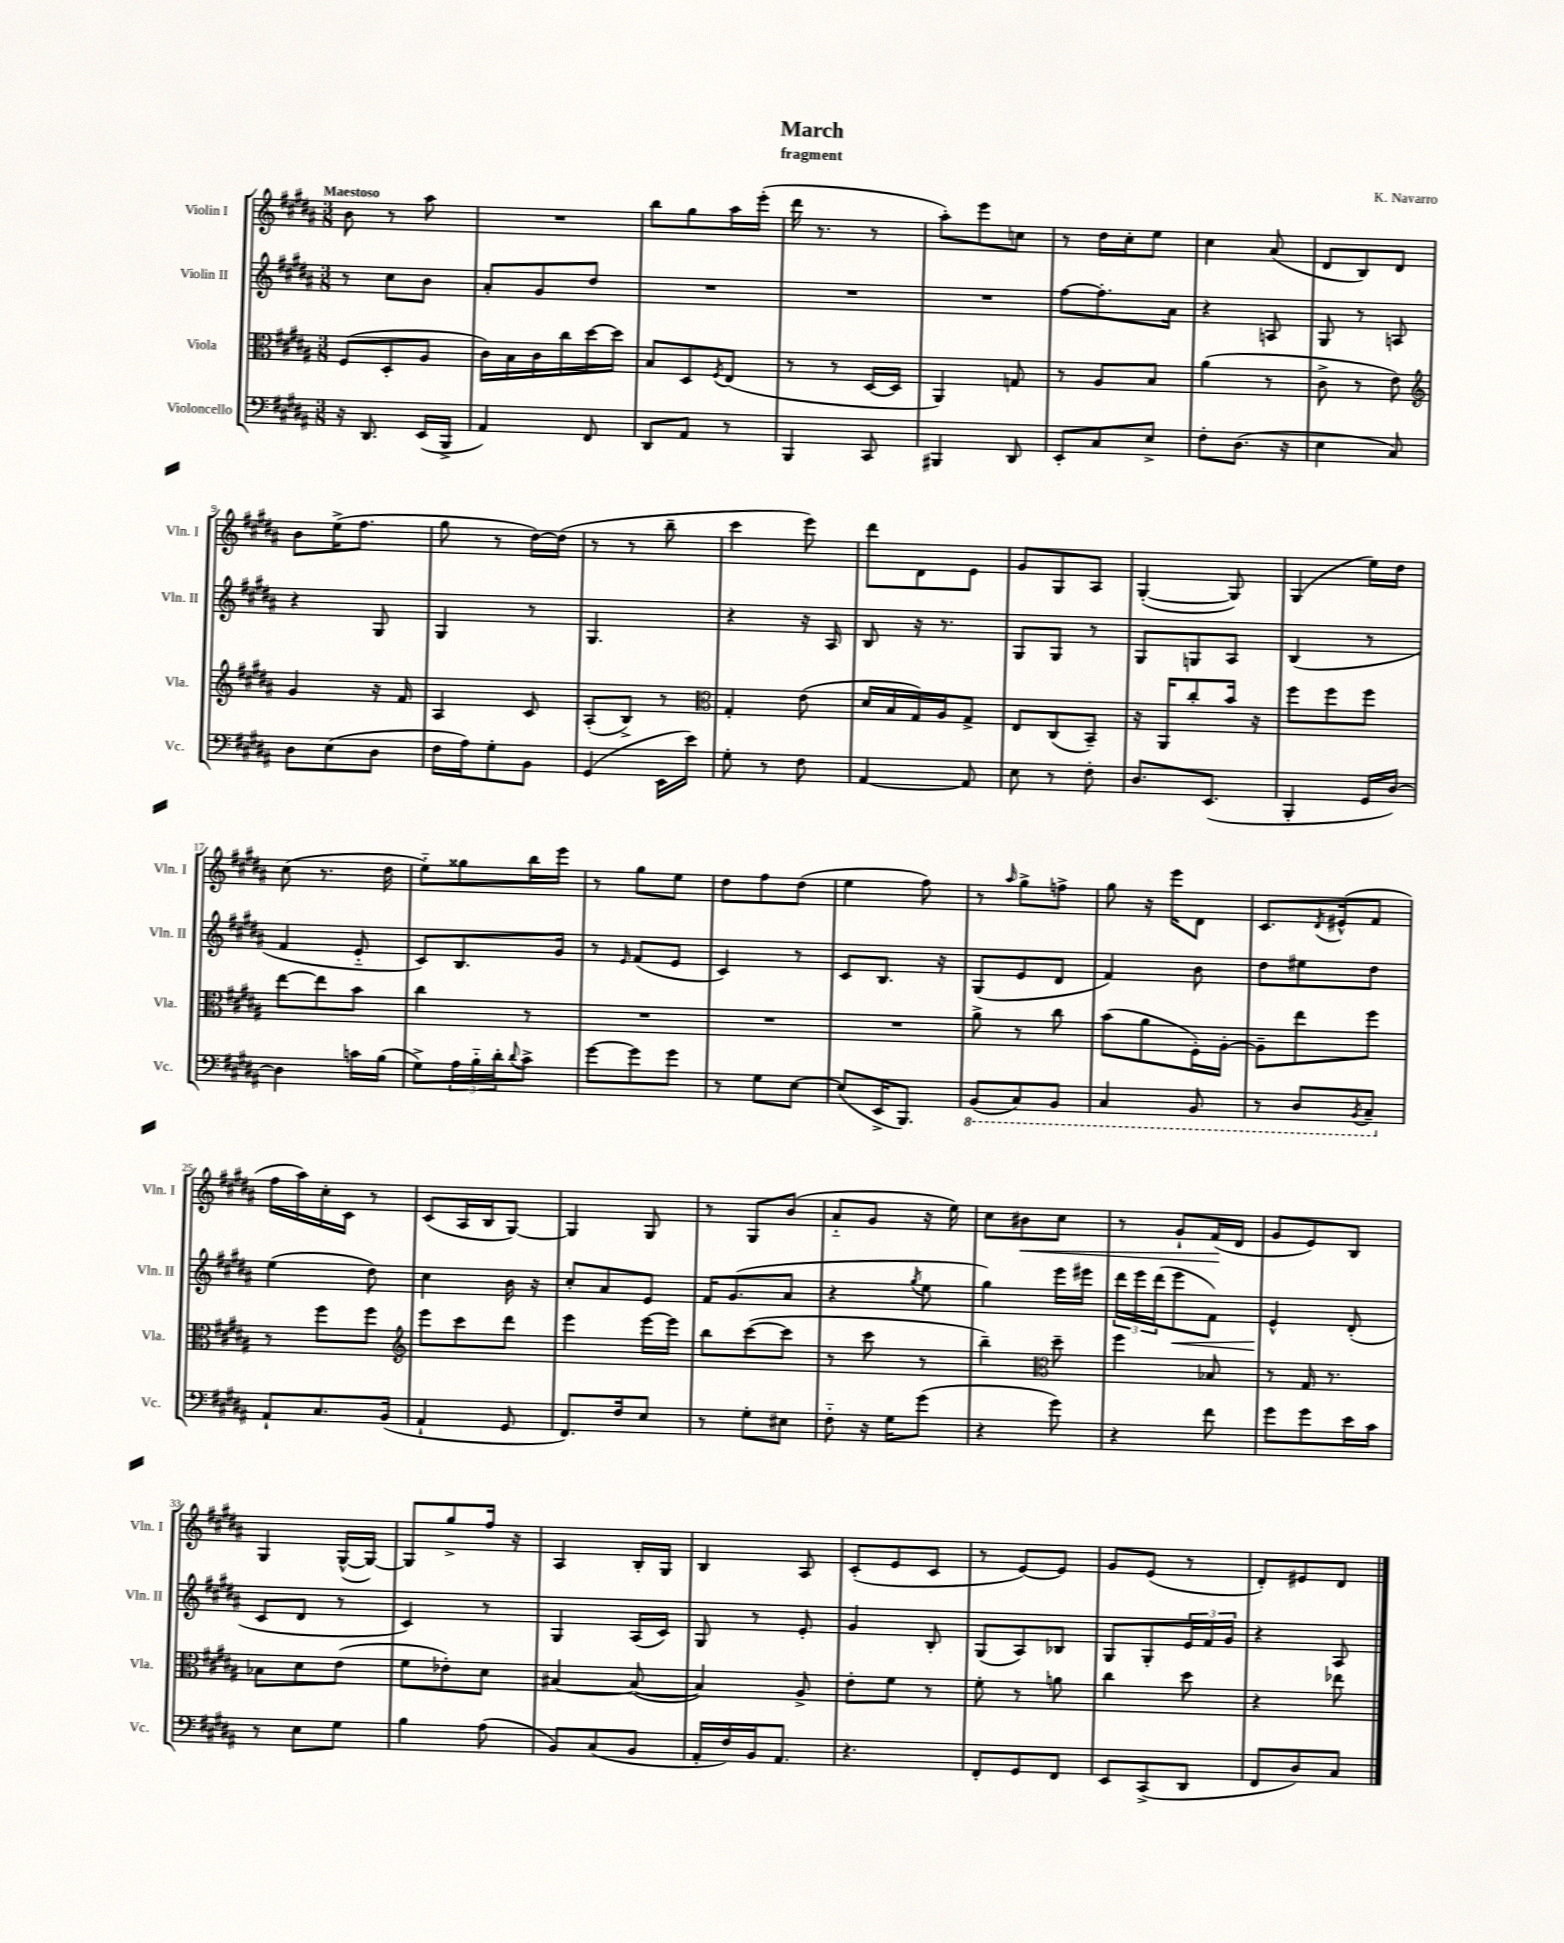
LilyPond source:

\header { title = "March" composer = "K. Navarro" subtitle = "fragment" }
<<
\new StaffGroup <<
\new Staff = "s0" \with { instrumentName = "Violin I" shortInstrumentName = "Vln. I" } {
    \clef treble \key b \major \numericTimeSignature \time 3/8 \tempo "Maestoso"
    b'8 r8 ais''8 |
    R4. |
    b''8 gis''8 ais''16 e'''16-.( |
    dis'''16 r8. r8 |
    ais''8-.) e'''8 c''8 |
    r8 dis''16 cis''16-. e''8 |
    cis''4 ais'8( |
    dis'8 b8) dis'8 |
    b'8 e''16->( fis''8. |
    gis''8 r8 dis''16~) dis''16( |
    r8 r8 b''8-- |
    cis'''4 e'''8) |
    dis'''8 dis'8 e'8 |
    gis'8 gis8 ais8 |
    gis4~-.( gis8) |
    gis4( e''16) dis''16 |
    cis''8( r8. dis''16 |
    e''8-_) gisis''8 b''16 e'''16 |
    r8 gis''8 e''8 |
    dis''8 fis''8 dis''8( |
    e''4 fis''8) |
    r8 \grace { ais''16 } gis''8-> f''8-> |
    gis''8 r16 e'''16 dis'8 |
    cis'8. \acciaccatura { dis'8 } eis'16-^( fis'8 |
    fis''16 ais''16) cis''16-. cis'16 r8 |
    cis'8( ais16 b16 gis8~) |
    gis4 gis8 |
    r8 gis8 b'8( |
    ais'8-_ gis'8 r16 e''16) |
    cis''8 bis'8\< cis''8 |
    r8 gis'8-! fis'16\!( dis'16 |
    gis'8 e'8) b8 |
    gis4 gis16~-^( gis16~) |
    gis8 gis''8-> fis''16 r16 |
    ais4 b16-. gis16 |
    b4 ais8 |
    cis'8-.( e'8 cis'8 |
    r8 e'8~) e'8 |
    gis'8 e'8( r8 |
    dis'8-.) eis'8 dis'8 \bar "|." |
}
\new Staff = "s1" \with { instrumentName = "Violin II" shortInstrumentName = "Vln. II" } {
    \clef treble \key b \major \numericTimeSignature \time 3/8
    r8 cis''8 b'8 |
    ais'8-. gis'8 dis''8 |
    R4. |
    R4. |
    R4. |
    fis''8~ fis''8.-. ais'16 |
    r4 a8 |
    gis8 r8 a8 |
    r4 gis8 |
    gis4 r8 |
    gis4. |
    r4 r16 ais16 |
    b8 r16 r8. |
    gis8 gis8 r8 |
    gis8 g8 ais8 |
    b4( r8 |
    fis'4 e'8-_ |
    cis'8) b8. gis'16 |
    r8 \grace { e'16 } fis'8( e'8 |
    cis'4) r8 |
    cis'8 b8. r16 |
    gis8( e'8 dis'8 |
    fis'4) b'8 |
    dis''8 eis''8 dis''8 |
    e''4( dis''8) |
    cis''4 b'16 r16 |
    cis''8-. ais'8 e'8 |
    fis'16 gis'8.( ais'8 |
    r4 \acciaccatura { gis''8 } e''8 |
    gis''4) e'''16 eis'''16 |
    \tuplet 3/2 { dis'''16 e'''16 dis'''16( } e'''8\< fis'8) |
    e'4-^\! dis'8-.( |
    cis'8 dis'8 r8 |
    cis'4) r8 |
    gis4 ais16( cis'16) |
    gis8 r8 e'8-. |
    gis'4 b8-. |
    gis8( ais8) bes8 |
    gis8 gis8-. \tuplet 3/2 { e'16 fis'16 gis'16 } |
    r4 ais8 \bar "|." |
}
\new Staff = "s2" \with { instrumentName = "Viola" shortInstrumentName = "Vla." } {
    \clef alto \key b \major \numericTimeSignature \time 3/8
    fis8( dis8-. ais8 |
    cis'16) b16 cis'16 cis''16 dis''16~ dis''16 |
    b8 dis8 \acciaccatura { fis8 } e8( |
    r8 r8 dis16~ dis16 |
    ais,4) g8 |
    r8 ais8 b8 |
    ais'4( r8 |
    cis'8-> r8 e'8) |
    \clef treble gis'4 r16 fis'16 |
    ais4 cis'8 |
    ais8-.( b8->) r8 |
    \clef alto gis4-. e'8( |
    dis'16 b16 gis16) ais16 gis8-> |
    e8 cis8( b,8--) |
    r16 ais,16 cis''8-. b'16 r16 |
    fis''8 fis''8 fis''8 |
    e''8~ e''8 b'8 |
    cis''4 r8 |
    R4. |
    R4. |
    R4. |
    ais'8-> r8 cis''8 |
    b'8( ais'8 fis16-.) ais16~-. |
    ais8-- e''8 fis''8 |
    r8 fis''8 fis''8 |
    \clef treble e'''8 cis'''8 dis'''8 |
    e'''4 e'''16~ e'''16 |
    b''8 cis'''8~( cis'''8 |
    r8 cis'''8 r8 |
    b''4--) \clef alto dis''8-- |
    fis''4 bes8 |
    r8 gis16 r8. |
    bes8 dis'8 e'8( |
    fis'8 ees'8-.) dis'8 |
    bis4~ bis8~( |
    bis4) ais8-> |
    e'8-. fis'8 r8 |
    fis'8-. r8 a'8 |
    cis''4 dis''8 |
    r4 ees''8 \bar "|." |
}
\new Staff = "s3" \with { instrumentName = "Violoncello" shortInstrumentName = "Vc." } {
    \clef bass \key b \major \numericTimeSignature \time 3/8
    r16 dis,8. e,16( b,,16-> |
    ais,4) fis,8 |
    dis,8 ais,8 r8 |
    b,,4 cis,8 |
    bis,,4 dis,8 |
    e,8-. cis8 e8-> |
    fis8-. dis8.( r16 |
    e4 cis8) |
    dis8 e8( dis8 |
    fis16 ais16) gis8-. b,8 |
    gis,4( e,16 e'16) |
    gis8-. r8 fis8 |
    ais,4~ ais,8 |
    e8 r8 fis8-. |
    dis8. e,8.( |
    b,,4-. gis,16 dis16~) |
    dis4 c'16 b16( |
    gis8->) \tuplet 3/2 { ais16 b16-_ dis'16-. } \appoggiatura { dis'8 } cis'8-> |
    gis'8~ gis'8 gis'8 |
    r8 gis8 e8~ |
    e8( e,16-> b,,8.) |
    \ottava #-1 b,,8( cis,8) b,,8 |
    cis,4 b,,8 |
    r8 dis,8 \acciaccatura { b,,8 } cis,8-- \ottava #0 |
    ais,8-! cis8. b,16( |
    ais,4-! gis,8 |
    fis,8.) fis16 e8 |
    r8 gis8-. eis8 |
    fis8-_ r16 gis16 gis'8( |
    r4 gis'8) |
    r4 fis'8 |
    gis'8 gis'8 e'16 cis'16 |
    r8 e8 gis8 |
    b4 ais8( |
    b,8) cis8( b,8 |
    ais,16-. fis16) b,16 ais,8. |
    r4. |
    fis,8-. gis,8 fis,8 |
    e,8 cis,8->( dis,8 |
    fis,8 dis8) cis8 \bar "|." |
}
>>
>>
